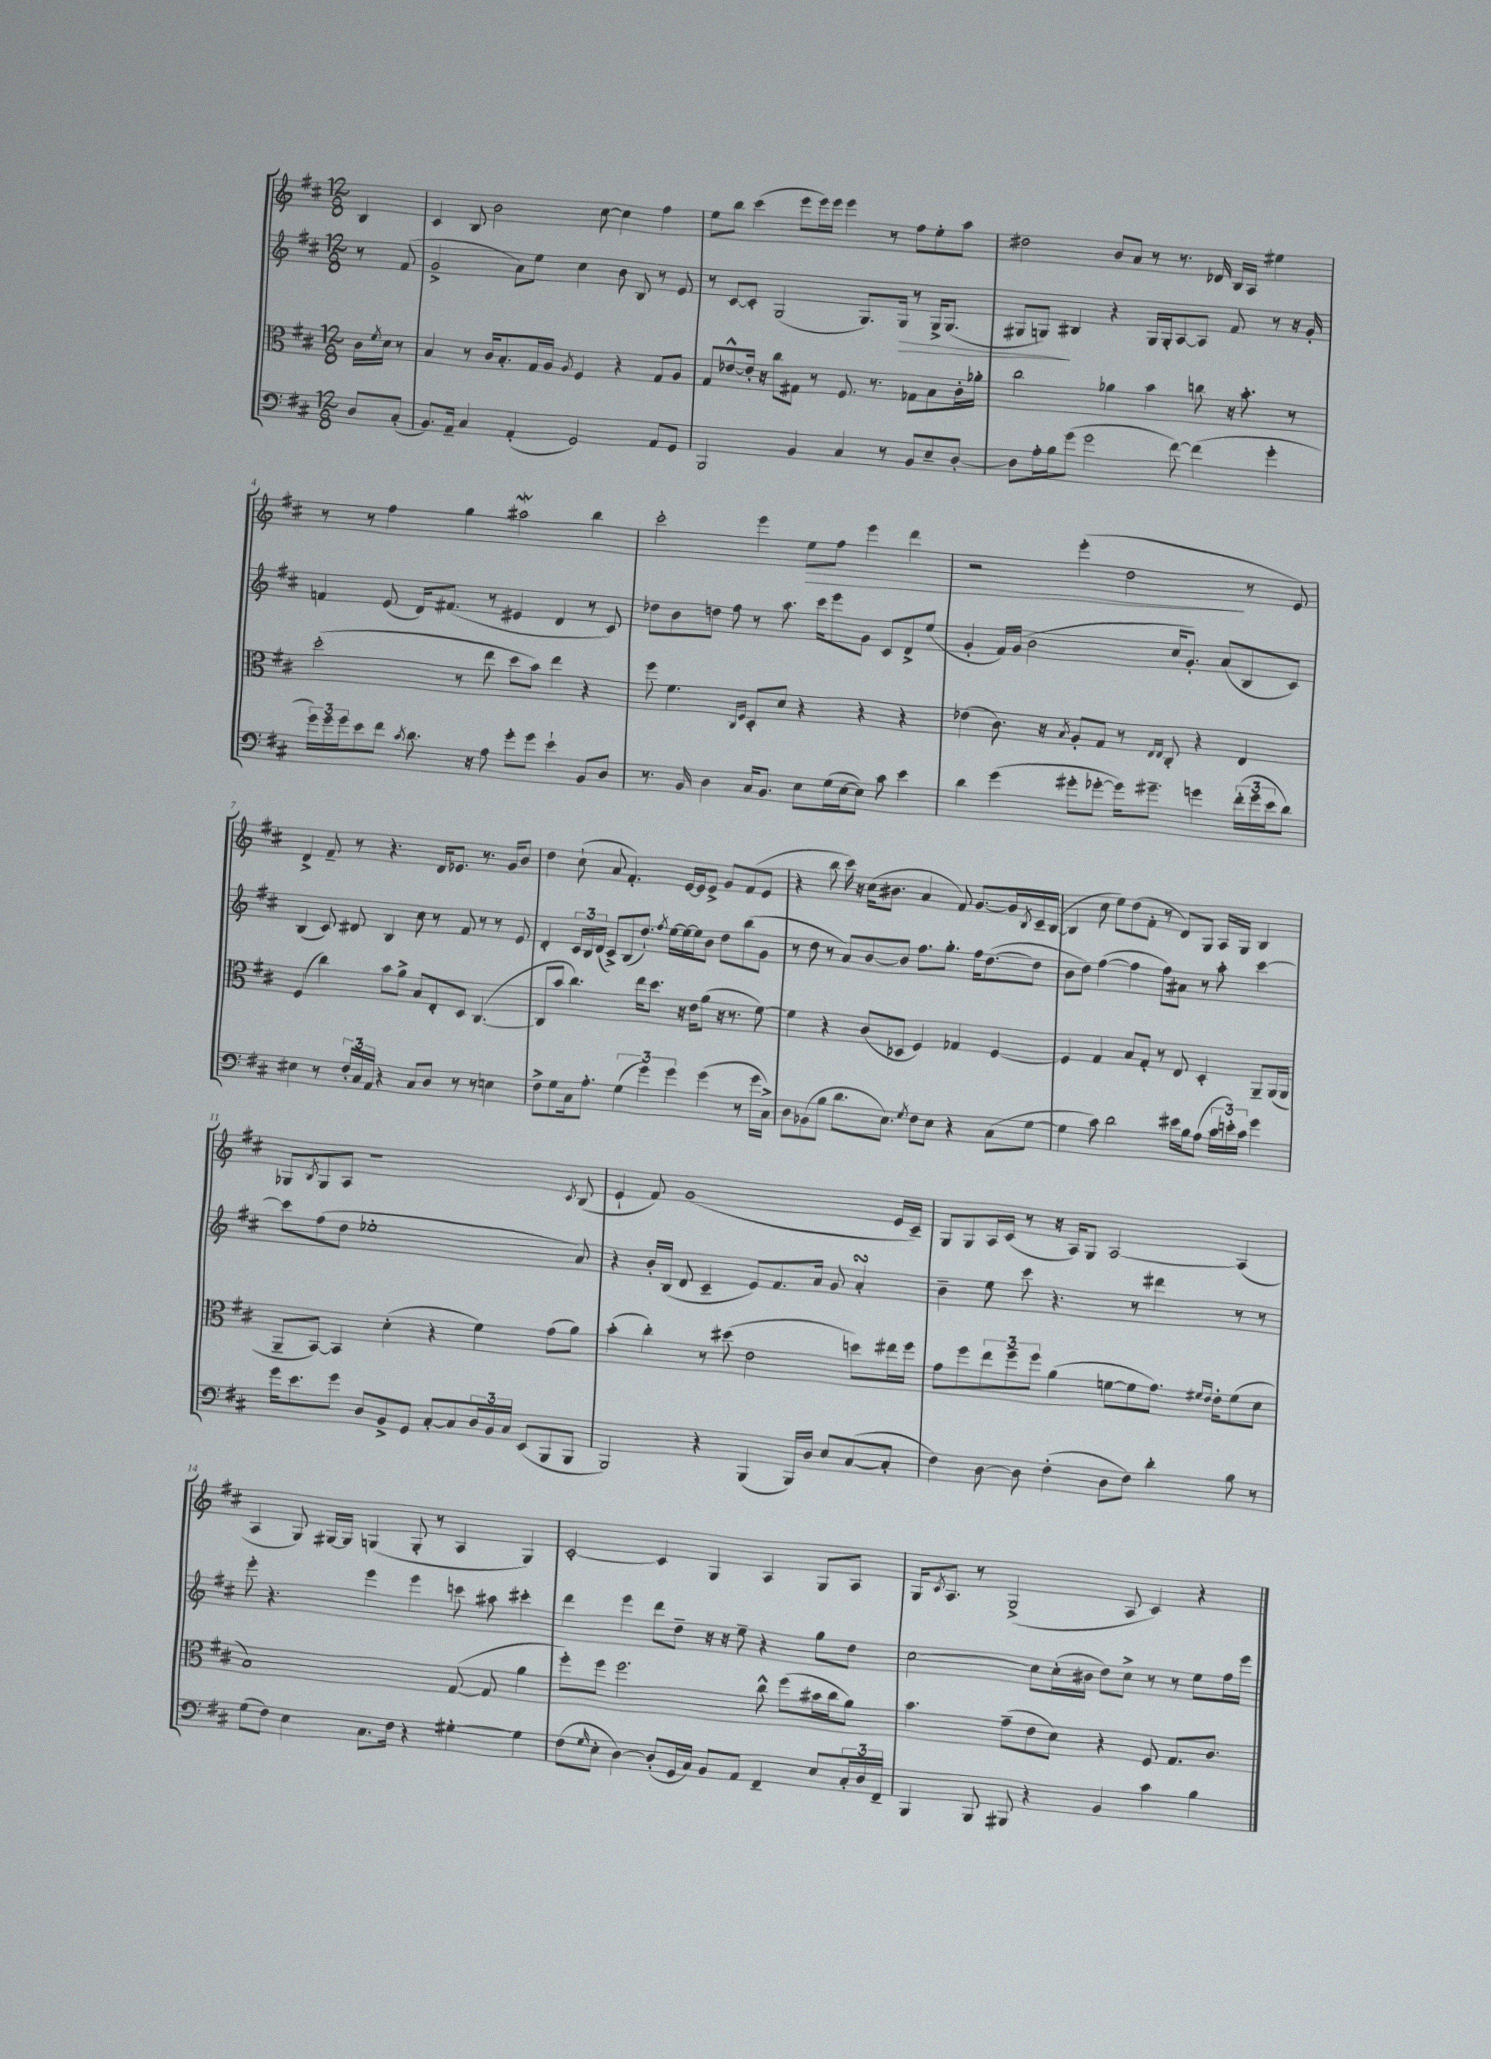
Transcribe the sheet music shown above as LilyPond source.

<<
\new StaffGroup <<
\new Staff = "s0" {
    \clef treble \key d \major \numericTimeSignature \time 12/8 \partial 4
    b4 |
    cis'4 b8 b'2 cis''8~ cis''4 fis''4 |
    e''8 b''8 cis'''4( e'''8 e'''16) e'''16 e'''4 r8 fis''8 e''8-. a''8 |
    dis''2 b'8 a'8 r8 r8. des'16 b16 a16 eis''4 |
    r8 r8 fis''4 g''4 ais''2\mordent b''4 |
    cis'''2-. e'''4 e''8\> fis''8 e'''4 d'''4 |
    r2 e'''4-.( d''2\! r8 e'8) |
    d'4-> fis'8-- r8 r4. d'16 ees'8. r8. g'16 b'8 |
    d''4 cis''8-!( a'8 fis'4.-.) e'16~ e'16 e'8-> g'8 fis'8( e'8 |
    r4 b''8 cis'''16) r16 cis''16( bis'8. a'4 fis'8) g'8.~ g'16 \acciaccatura { b8 } cis'16-- b16~( |
    b4 cis''8 e''8) d''8( fis'8-. r8 d'8) g8 a16 g16 b4 |
    ges8 \acciaccatura { b8 } ges8 a8 r1 \acciaccatura { cis'8 } b8( |
    e'4-! fis'8) g'1( e'16 cis'16--) |
    g8 g8 a16 cis'16( r8 r16 a16) g8 a2~ a4( |
    a4 g8) gis16~ gis16 g4( g8-. r8 a4 g4) |
    cis'2~-. cis'4 g4 a4 g8 a8 |
    g16 \acciaccatura { cis'8 } a8. r8 g2->( a8 cis'4) r4 \bar "|." |
}
\new Staff = "s1" {
    \clef treble \key d \major \numericTimeSignature \time 12/8 \partial 4
    r8 fis'8( |
    g'2-> a'8) e''8 cis''4 b'8 b8 r8 e'8 |
    r8 cis'8~ cis'8-. g2( g8.) g16\> r8 g16-> g8.( |
    gis8 g8\!) bis4 r4 g16 g16-. a8~ a8 fis'8 r8 r16 g'16-. |
    f'4 e'8( d'16) fis'8.( r8 eis'4 d'4 r8 cis'8) |
    des''8 b'8 d''8 fis''8 r8 a''8. cis'''16 e'''8 g'8 cis'8 d'8-> e''8( |
    g'4-. fis'16) g'16( b'2 cis''16 g'8.-.) a'8( b8 cis'8) |
    b4( cis'8) dis'8 b4 cis''8 r8 fis'8 r8 r8 e'8 |
    d'4-. \tuplet 3/2 { cis'16 b16 d'16( } cis'8->) b8( d''8.-!) \acciaccatura { fis''8 } e''16~ e''16~ e''16 b'8 d''8 b''8( g'8 |
    r8 d''8 r8 a'8) b'8~ b'8 fis''8. g''8.-. fis''16 d''8.~( d''8 |
    b'8 d''8) fis''4~( fis''4 fis''8) ais'8 r8 a''8-. cis'''4~ |
    cis'''8 fis''8( d''8 ees''1-. a'8) |
    r4 b'16-. b16( d'8 cis'4-- e'8) fis'8. a'16 g'8 a'4-.\turn |
    b'4-- e''8 cis'''8 r4. r8 dis'''4 r8 r8 |
    e'''8-. r4. e'''4 e'''4 c'''8 ais''8 cis'''4-. |
    d'''4 e'''4 d'''8 d''8-- r16 r16 e''8-- r4 g''8 d''8 |
    cis''2~ cis''8 cis''16-.( bis'16 d''8) cis''8-> r8 r8 e''8 fis''16 e'''16 \bar "|." |
}
\new Staff = "s2" {
    \clef alto \key d \major \numericTimeSignature \time 12/8 \partial 4
    cis'16 \acciaccatura { fis'8 } d'16 r8 |
    b4 r8 cis'16 b8.-. g16 a16 \acciaccatura { a8 } fis4 r4 g8 a8 |
    g8 ees'8~-^ ees'16-. r16 cis''8 gis8 r8 fis8. r8. ges8 b8 cis'16-. aes'16-. |
    cis''2 aes'4 b'4 c''8 r16 b'8.-. r8 |
    d''2-.( r8 e''8 d''8 b'8) e''4 r4 |
    fis''8 fis'4. \grace { cis16 fis16 } d8-. d'8 r4 r4 r4 |
    ees'4( cis'8.) r16 \acciaccatura { b8 } a8-. g8 r8 \grace { e16 e16 } cis8-. r4 e4 |
    fis4( cis''4) b'8 a'8-> b8 e8-. d8 cis4.~( |
    cis8 b'8 cis''4.) e''16 d''8. r16 e'16 a'8( r16 r8. fis'8~) |
    fis'4 r4 cis'8( des8 fis4) ges4 fis4~ |
    fis4 g4 b8 g8-. r8 e8 d4-. a,8-- a,16( a,16 |
    a,8-- b,8~) b,4 d'4-.( r4 fis'4) g'8( a'8) |
    b'4-.( cis''4-.) r8 dis''8( e'2 d''8) eis''16 fis''16 |
    g'8 fis''8 \tuplet 3/2 { e''8 fis''8-- fis''8 } a'4( f'8~ f'8 g'8.) \grace { fis'16 e'16 } e'16-. fis'8( d'8 |
    b1) g8~( g8 a'4 |
    fis''8-.) fis''8 fis''2. cis''8-^ fis''8( bis'16 cis''16 a'8) |
    b'4. g'8--( e'8 d'8) r4 fis8 g8. cis'8. \bar "|." |
}
\new Staff = "s3" {
    \clef bass \key d \major \numericTimeSignature \time 12/8 \partial 4
    d8 cis8-.( |
    b,8.) a,16-- cis4 a,4-.( g,2) a,8 g,8 |
    b,,2 b,4 cis4 r8 b,8 e8-- d8~-. |
    d8 a16-. b16 g'8( g'2 fis'8~) fis'4( g'4-. |
    \tuplet 3/2 { g'16) g'16 g'16 } e'8 fis'8 \acciaccatura { cis'8 } d'8. r16 a8 g'8-. g'8 e'4-! b,8 d8 |
    r8. b,16 d4 cis16 b,8. e8 g16( e16~ e8) cis'8 e'4 |
    d'4 g'4( gis'8-. ges'8~-. ges'16) gis'8.-- g'4 \tuplet 3/2 { fis'16-.( g'16 e'16 } d'8) |
    eis4 r8 \tuplet 3/2 { fis16-. cis16 a,16 } r4 cis8 d8 r8 r8 e4 |
    fis8-> g8 cis16 a8.-. \tuplet 3/2 { g4( g'4) g'4 } g'4( r8 g'16 cis16->) |
    d8 bes,8( b8 d'8. e8.) \acciaccatura { g8 } fis8 e8 r4 cis8( g8~ |
    g4 cis'8) d'2 eis'16 b16 a8( \tuplet 3/2 { cis'16 e'16-.) cis'16 } g'4 |
    g'16 e'8. g'8 d8 b,8-> g,8 cis8~-. cis8 \tuplet 3/2 { d16 b,16 cis16 } e,8( b,,8 b,,8 |
    b,,2) r4 b,,4( b,,16) d16 e8 cis8~( cis8-. |
    fis4) d8~ d8 fis4-.( d8 fis8) d'4-. b8 r8 |
    g8( fis8) e4 cis8. fis16 r4 gis4~-. gis4 |
    fis8( \grace { g16 } e8-. d4~) d8-.( g,16 cis16) b,8 a,8 fis,4-- e8 \tuplet 3/2 { cis16-. d16 fis,16-- } |
    b,,4 b,,8 bis,,8 r4 b,4 cis'4 b4 \bar "|." |
}
>>
>>
